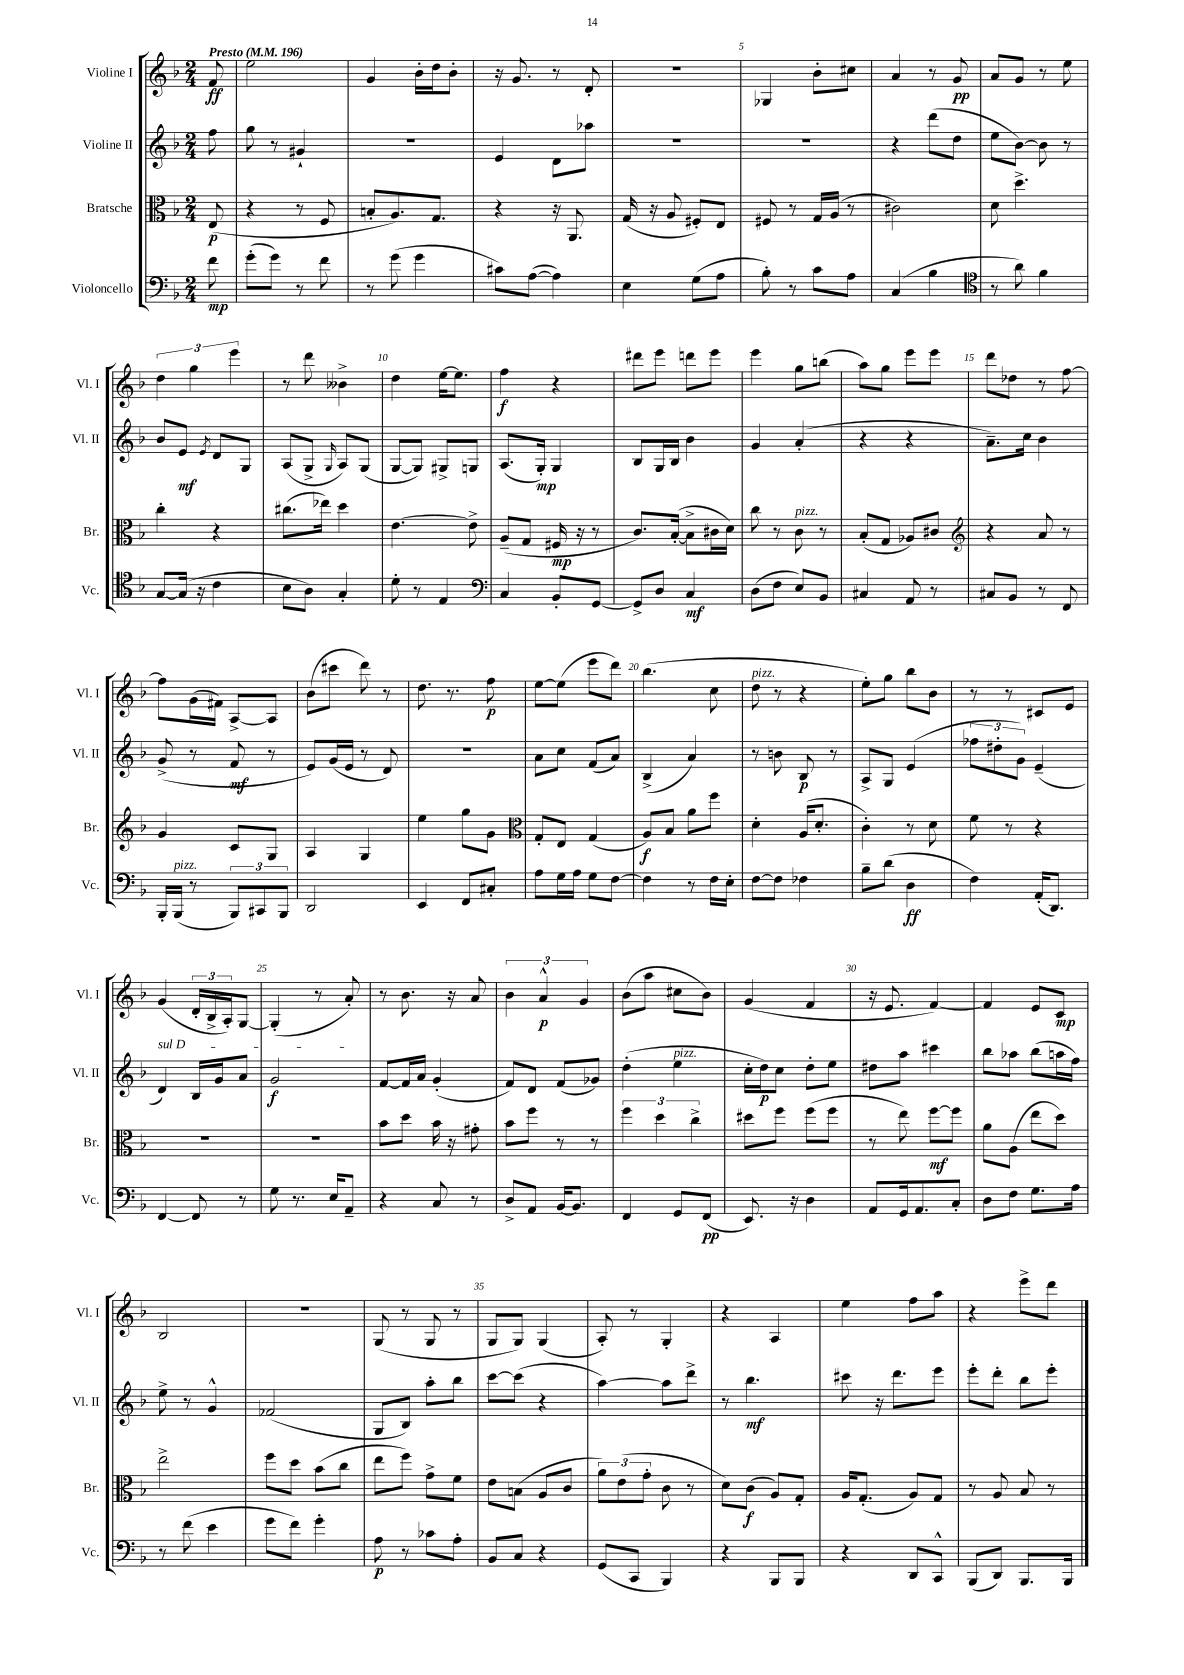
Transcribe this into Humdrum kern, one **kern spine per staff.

**kern	**dynam	**kern	**dynam	**kern	**dynam	**kern	**dynam
*part4	*part4	*part3	*part3	*part2	*part2	*part1	*part1
*staff4	*staff4	*staff3	*staff3	*staff2	*staff2	*staff1	*staff1
*I"Violoncello	*	*I"Bratsche	*	*I"Violine II	*	*I"Violine I	*
*I'Vc.	*	*I'Br.	*	*I'Vl. II	*	*I'Vl. I	*
*clefF4	*	*clefC3	*	*clefG2	*	*clefG2	*
*k[b-]	*	*k[b-]	*	*k[b-]	*	*k[b-]	*
*M2/4	*	*M2/4	*	*M2/4	*	*M2/4	*
*MM196	*	*MM196	*	*MM196	*	*MM196	*
=	=	=	=	=	=	=	=
!	!	!	!	!	!	!LO:TX:a:B:t=Presto	!
8f\	mp	(8E/	p	8ff\	.	8f/	ff
=1	=1	=1	=1	=1	=1	=1	=1
(8g'\L	.	4r	.	8gg\	.	2ee\	.
8g\J)	.	.	.	8r	.	.	.
8r	.	8r	.	4g#X`/	.	.	.
8f\	.	8F/	.	.	.	.	.
=2	=2	=2	=2	=2	=2	=2	=2
8r	.	8Bn'/L	.	2r	.	4g/	.
(8g\	.	8.A/)	.	.	.	.	.
4g\	.	.	.	.	.	16b-'\LL	.
.	.	8.G/J	.	.	.	16dd\J	.
.	.	.	.	.	.	8b-'\J	.
=3	=3	=3	=3	=3	=3	=3	=3
8c#X\L)	.	4r	.	4e/	.	16r	.
.	.	.	.	.	.	8.g/	.
([8A\J	.	.	.	.	.	.	.
4A\])	.	16r	.	8d\L	.	8r	.
.	.	8.AA/	.	.	.	.	.
.	.	.	.	8aa-X\J	.	8d'/	.
=4	=4	=4	=4	=4	=4	=4	=4
4E\	.	(16G/	.	2r	.	2r	.
.	.	16r	.	.	.	.	.
.	.	8A/	.	.	.	.	.
(8G\L	.	8F#X'/L)	.	.	.	.	.
8A\J	.	8E/J	.	.	.	.	.
=5	=5	=5	=5	=5	=5	=5	=5
8B-'\)	.	8F#X/	.	2r	.	4G-X/	.
8r	.	8r	.	.	.	.	.
8c\L	.	16G/LL	.	.	.	8b-'\L	.
.	.	(16A/JJ	.	.	.	.	.
8A\J	.	8r	.	.	.	8cc#X\J	.
=6	=6	=6	=6	=6	=6	=6	=6
(4C/	.	2c#X\)	.	4r	.	4a/	.
4B-\	.	.	.	(8ddd\L	.	8r	.
.	.	.	.	8dd\J	.	8g/	pp
=7	=7	=7	=7	=7	=7	=7	=7
*clefC4	*	*	*	*	*	*	*
8r	.	8d\	.	8ee\L	.	8a/L	.
8a\)	.	4.dd^\	.	[8b-\J)	.	8g/J	.
4f\	.	.	.	8b-\]	.	8r	.
.	.	.	.	8r	.	8ee\	.
!!LO:LB:g=z
=8	=8	=8	=8	=8	=8	=8	=8
[8G/L	.	4cc'\	.	8b-/L	.	6dd\	.
(16G/Jk]	.	.	.	8e/J	mf	.	.
.	.	.	.	.	.	6gg\	.
16r	.	.	.	.	.	.	.
.	.	.	.	8qe/	.	.	.
4c\	.	4r	.	8d/L	.	.	.
.	.	.	.	.	.	6eee\	.
.	.	.	.	8G/J	.	.	.
=9	=9	=9	=9	=9	=9	=9	=9
8B-\L	.	(8.cc#X\L	.	(8A/L	.	8r	.
8A\J)	.	.	.	8G^/J	.	8ddd\	.
.	.	16ee-X\Jk)	.	.	.	.	.
.	.	.	.	16qqG/	.	.	.
4G'/	.	4dd\	.	8A/L)	.	4b--X^\	.
.	.	.	.	(8G/J	.	.	.
=10	=10	=10	=10	=10	=10	=10	=10
8d'\	.	[4.e\	.	[8G/L	.	4dd\	.
8r	.	.	.	8G/J])	.	.	.
4E/	.	.	.	8G#X^/L	.	[16ee\KL	.
.	.	.	.	.	.	8.ee\J]	.
.	.	8e^\]	.	8Gn/J	.	.	.
=11	=11	=11	=11	=11	=11	=11	=11
*clefF4	*	*	*	*	*	*	*
4C/	.	(8A~/L	.	(8.A/L	.	4ff\	f
.	.	8G/J	.	.	.	.	.
.	.	.	.	16G'/Jk)	mp	.	.
8BB-'/L	.	16F#X/	mp	4G/	.	4r	.
.	.	16r	.	.	.	.	.
[8GG/J	.	8r	.	.	.	.	.
=12	=12	=12	=12	=12	=12	=12	=12
8GG^/L]	.	8.c/L)	.	8B-/L	.	8ddd#X\L	.
8D/J	.	.	.	16G/L	.	8eee\J	.
.	.	([16B-'/Jk	.	16B-/JJ	.	.	.
4C/	mf	8B-^\L]	.	4b-\	.	8dddn\L	.
.	.	16c#X\L	.	.	.	8eee\J	.
.	.	16d\JJ)	.	.	.	.	.
=13	=13	=13	=13	=13	=13	=13	=13
(8D\L	.	8cc\	.	4g/	.	4eee\	.
8F\J	.	8r	.	.	.	.	.
!	!	!LO:TX:a:i:t=pizz.	!	!	!	!	!
8E/L)	.	8c\	.	(4a'/	.	8gg\L	.
8BB-/J	.	8r	.	.	.	(8bbn\J	.
=14	=14	=14	=14	=14	=14	=14	=14
4C#X/	.	(8B-'/L	.	4r	.	8aa\L)	.
.	.	8G/J	.	.	.	8gg\J	.
8AA/	.	8A-X/L)	.	4r	.	8eee\L	.
8r	.	8c#X/J	.	.	.	8eee\J	.
=15	=15	=15	=15	=15	=15	=15	=15
*	*	*clefG2	*	*	*	*	*
8C#X/L	.	4r	.	8.a~\L)	.	8ddd\L	.
8BB-/J	.	.	.	.	.	8dd-X\J	.
.	.	.	.	16cc\Jk	.	.	.
8r	.	8a/	.	4b-\	.	8r	.
8FF/	.	8r	.	.	.	[8ff\	.
!!LO:LB:g=z
=16	=16	=16	=16	=16	=16	=16	=16
16BBB-'/LL	.	4g/	.	(8g^/	.	8ff\L]	.
!LO:TX:a:i:t=pizz.	!	!	!	!	!	!	!
(16BBB-/JJ	.	.	.	.	.	.	.
8r	.	.	.	8r	.	(16g\L	.
.	.	.	.	.	.	16f#X\JJ)	.
12BBB-/L)	.	8c/L	.	8f/	mf	[8A^/L	.
12CC#X/	.	.	.	.	.	.	.
.	.	8G/J	.	8r	.	8A/J]	.
12BBB-/J	.	.	.	.	.	.	.
=17	=17	=17	=17	=17	=17	=17	=17
2DD/	.	4A/	.	8e/L)	.	(8b-\L	.
.	.	.	.	(16g/L	.	8ccc#X\J	.
.	.	.	.	16e/JJ	.	.	.
.	.	4G/	.	8r	.	8ddd\)	.
.	.	.	.	8d/)	.	8r	.
=18	=18	=18	=18	=18	=18	=18	=18
4EE/	.	4ee\	.	2r	.	8.dd\	.
.	.	.	.	.	.	8.r	.
8FF/L	.	8gg\L	.	.	.	.	.
8C#X'/J	.	8g\J	.	.	.	8ff\	p
=19	=19	=19	=19	=19	=19	=19	=19
*	*	*clefC3	*	*	*	*	*
8A\L	.	8G'/L	.	8a\L	.	[8ee\L	.
16G\L	.	8E/J	.	8cc\J	.	(8ee\J]	.
16A\JJ	.	.	.	.	.	.	.
8G\L	.	(4G/	.	(8f/L	.	8eee\L	.
[8F\J	.	.	.	8a/J)	.	8ddd\J)	.
=20	=20	=20	=20	=20	=20	=20	=20
4F\]	.	8A/L)	f	(4B-^/	.	(4.bb-\	.
.	.	8B-/J	.	.	.	.	.
8r	.	8a\L	.	4a/)	.	.	.
16F\LL	.	8ff\J	.	.	.	8cc\	.
16E'\JJ	.	.	.	.	.	.	.
=21	=21	=21	=21	=21	=21	=21	=21
!	!	!	!	!	!	!LO:TX:a:i:t=pizz.	!
[8F\L	.	4d'\	.	8r	.	8dd\	.
8F\J]	.	.	.	8bn\	.	8r	.
4F-X\	.	(16A/KL	.	8B-/	p	4r	.
.	.	8.d'/J	.	.	.	.	.
.	.	.	.	8r	.	.	.
=22	=22	=22	=22	=22	=22	=22	=22
8B-~\L	.	4c'\)	.	8A^/L	.	8ee'\L)	.
(8d\J	.	.	.	8G/J	.	8gg\J	.
4D\	ff	8r	.	(4e/	.	8bb-\L	.
.	.	8d\	.	.	.	8b-\J	.
=23	=23	=23	=23	=23	=23	=23	=23
4F\)	.	8f\	.	12ff-X\L	.	8r	.
.	.	.	.	12dd#X'\	.	.	.
.	.	8r	.	.	.	8r	.
.	.	.	.	12g\J)	.	.	.
(16AA'/KL	.	4r	.	(4e~/	.	8c#X/L	.
8.DD/J)	.	.	.	.	.	.	.
.	.	.	.	.	.	8e/J	.
!!LO:LB:g=z
=24	=24	=24	=24	=24	=24	=24	=24
!	!	!	!	!LO:TX:a:i:t=sul D	!	!	!
[4FF/	.	2r	.	4d/)	.	(4g/	.
8FF/]	.	.	.	16B-/LL	.	24d'/LL	.
.	.	.	.	.	.	24B-^/	.
.	.	.	.	16g/J	.	.	.
.	.	.	.	.	.	24A'/J)	.
8r	.	.	.	8a/J	.	[8G/J	.
=25	=25	=25	=25	=25	=25	=25	=25
8G\	.	2r	.	2g/	f	(4G'/]	.
8.r	.	.	.	.	.	.	.
.	.	.	.	.	.	8r	.
16E/KL	.	.	.	.	.	.	.
8AA~/J	.	.	.	.	.	8a'/)	.
=26	=26	=26	=26	=26	=26	=26	=26
4r	.	8b-\L	.	[8f/L	.	8r	.
.	.	8dd\J	.	16f/L]	.	8.b-\	.
.	.	.	.	16a/JJ	.	.	.
8C/	.	16b-\	.	(4g'/	.	.	.
.	.	16r	.	.	.	16r	.
8r	.	8g#X'\	.	.	.	8a/	.
=27	=27	=27	=27	=27	=27	=27	=27
8D^/L	.	8b-\L	.	8f/L)	.	6b-\	.
8AA/J	.	8ff\J	.	8d/J	.	.	.
.	.	.	.	.	.	6a^^/	p
[16BB-/KL	.	8r	.	(8f/L	.	.	.
8.BB-/J]	.	.	.	.	.	.	.
.	.	.	.	.	.	6g/	.
.	.	8r	.	8g-X/J)	.	.	.
=28	=28	=28	=28	=28	=28	=28	=28
4FF/	.	6ff\	.	(4dd'\	.	(8b-\L	.
.	.	.	.	.	.	8aa\J	.
.	.	6dd\	.	.	.	.	.
!	!	!	!	!LO:TX:a:i:t=pizz.	!	!	!
8GG/L	.	.	.	4ee\	.	8cc#X\L	.
.	.	6cc^\	.	.	.	.	.
(8FF/J	pp	.	.	.	.	8b-\J)	.
=29	=29	=29	=29	=29	=29	=29	=29
8.EE/)	.	8dd#X\L	.	16cc'\LL	.	(4g/	.
.	.	.	.	16dd\J)	p	.	.
.	.	8ff\J	.	8cc\J	.	.	.
16r	.	.	.	.	.	.	.
4D\	.	(8ff\L	.	8dd'\L	.	4f/	.
.	.	8ff\J	.	8ee\J	.	.	.
=30	=30	=30	=30	=30	=30	=30	=30
8AA/L	.	8r	.	8dd#X\L	.	16r	.
.	.	.	.	.	.	8.e/	.
16GG/k	.	8ee\)	.	8aa\J	.	.	.
8.AA/	.	.	.	.	.	.	.
.	.	[8ff\L	mf	4ccc#X\	.	[4f/)	.
8C'/J	.	8ff\J]	.	.	.	.	.
=31	=31	=31	=31	=31	=31	=31	=31
8D\L	.	8a\L	.	8bb-\L	.	4f/]	.
8F\J	.	(8A\J	.	8aa-X\J	.	.	.
8.G\L	.	8ee\L	.	(8bb-\L	.	8e/L	.
.	.	8dd\J)	.	16aan\L	.	8c/J	mp
16A\Jk	.	.	.	16ff\JJ)	.	.	.
!!LO:LB:g=z
=32	=32	=32	=32	=32	=32	=32	=32
8r	.	2ee^\	.	8ee^\	.	2B-/	.
(8f\	.	.	.	8r	.	.	.
4e\	.	.	.	4g^^/	.	.	.
=33	=33	=33	=33	=33	=33	=33	=33
8g\L	.	8ff\L	.	(2f-X/	.	2r	.
8f\J)	.	8dd\J	.	.	.	.	.
4g'\	.	(8b-\L	.	.	.	.	.
.	.	8cc\J	.	.	.	.	.
=34	=34	=34	=34	=34	=34	=34	=34
8A\	p	8ee\L	.	8G/L	.	(8G/	.
8r	.	8ff\J)	.	8B-/J)	.	8r	.
8c-X\L	.	8g^\L	.	8aa'\L	.	8G/	.
8A'\J	.	8f\J	.	8bb-\J	.	8r	.
=35	=35	=35	=35	=35	=35	=35	=35
8BB-/L	.	8e\L	.	[8ccc\L	.	8G/L	.
8C/J	.	(8Bn\J	.	(8ccc\J]	.	8G/J)	.
4r	.	8A/L	.	4r	.	(4G/	.
.	.	8c/J	.	.	.	.	.
=36	=36	=36	=36	=36	=36	=36	=36
(8GG/L	.	12a\L)	.	[4aa\)	.	8A'/)	.
.	.	(12e\	.	.	.	.	.
8CC/J	.	.	.	.	.	8r	.
.	.	12g'\J	.	.	.	.	.
4BBB-/)	.	8c\	.	8aa\L]	.	4G'/	.
.	.	8r	.	8ddd^\J	.	.	.
=37	=37	=37	=37	=37	=37	=37	=37
4r	.	8d\L)	.	8r	.	4r	.
.	.	(8c\J	f	4.bb-\	mf	.	.
8BBB-/L	.	8A/L)	.	.	.	4A/	.
8BBB-/J	.	8G'/J	.	.	.	.	.
=38	=38	=38	=38	=38	=38	=38	=38
4r	.	16A/KL	.	8ccc#X\	.	4ee\	.
.	.	(8.G'/J	.	.	.	.	.
.	.	.	.	16r	.	.	.
.	.	.	.	8.ddd\L	.	.	.
8DD/L	.	8A/L)	.	.	.	8ff\L	.
8CC^^/J	.	8G/J	.	8eee\J	.	8aa\J	.
=39	=39	=39	=39	=39	=39	=39	=39
(8BBB-/L	.	8r	.	8eee'\L	.	4r	.
8DD/J)	.	8A/	.	8ddd'\J	.	.	.
8.BBB-/L	.	8B-/	.	8bb-\L	.	8eee^\L	.
.	.	8r	.	8eee'\J	.	8ddd\J	.
16BBB-/Jk	.	.	.	.	.	.	.
==	==	==	==	==	==	==	==
*-	*-	*-	*-	*-	*-	*-	*-
